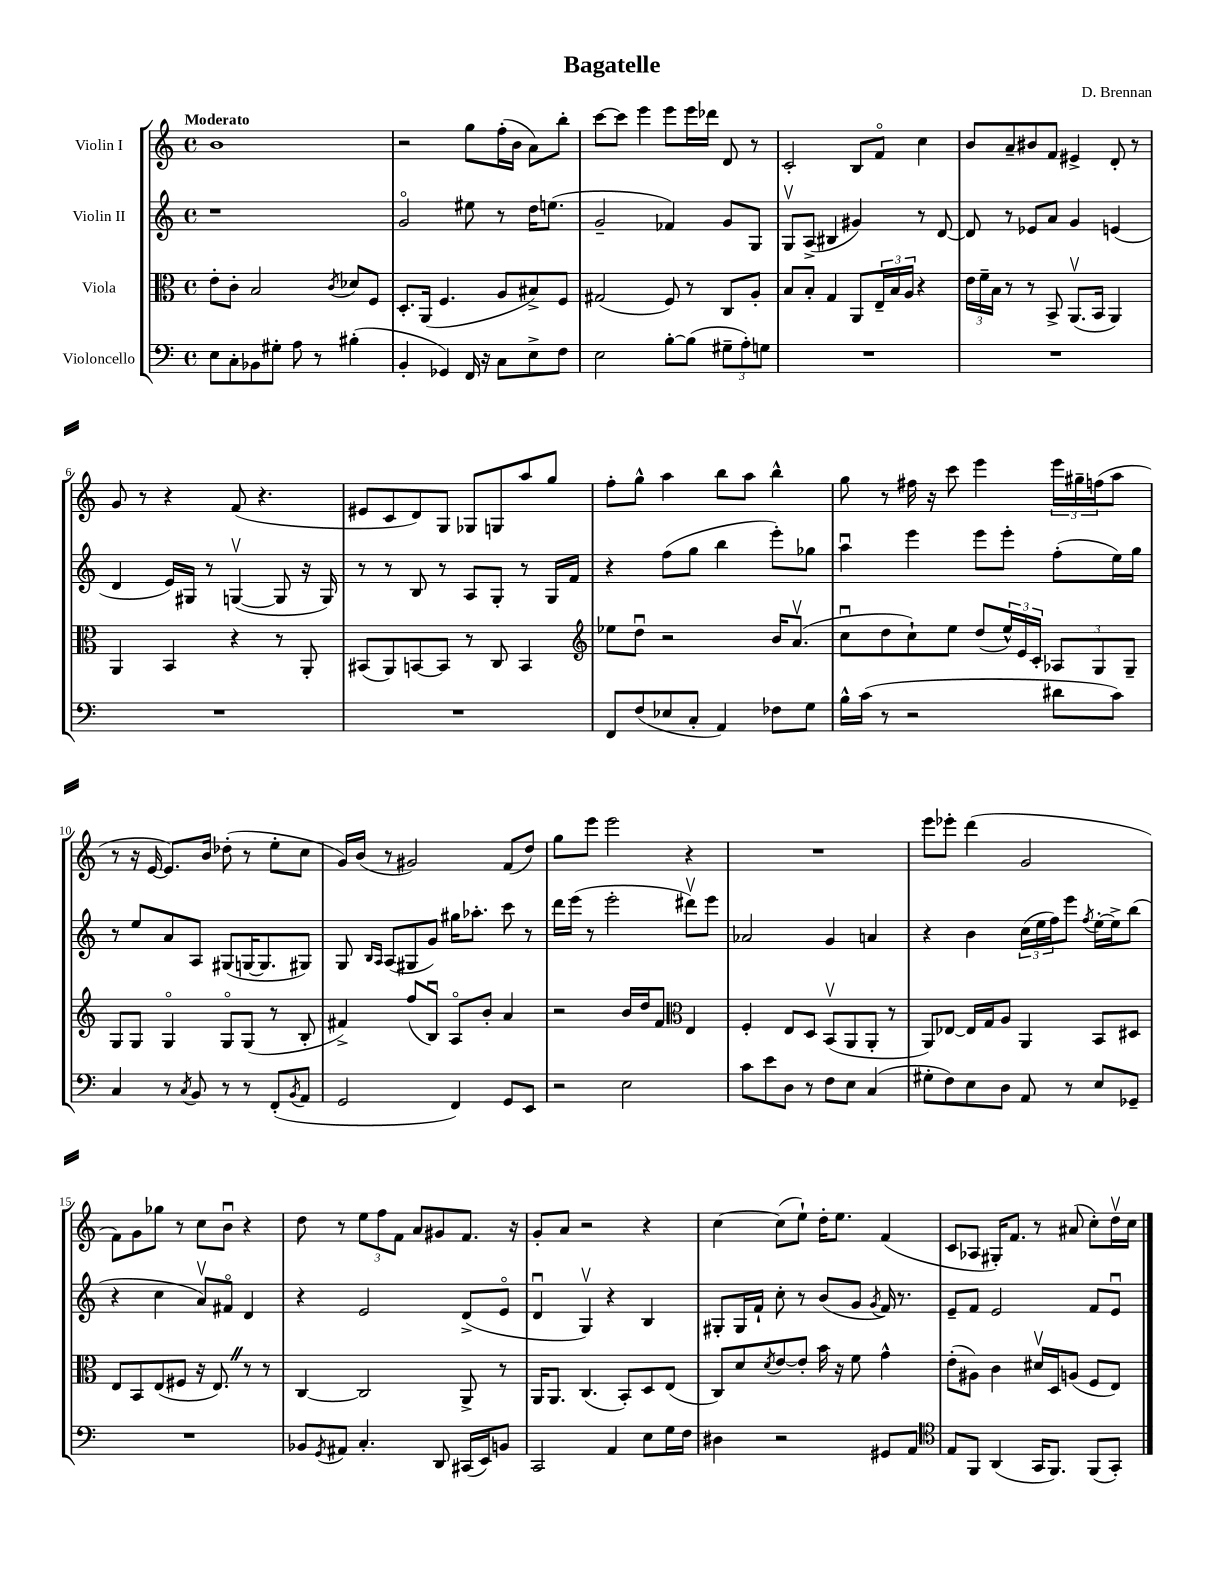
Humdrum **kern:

**kern	**kern	**kern	**kern
*staff4	*staff3	*staff2	*staff1
*clefF4	*clefC3	*clefG2	*clefG2
*k[]	*k[]	*k[]	*k[]
*M4/4	*M4/4	*M4/4	*M4/4
*met(c)	*met(c)	*met(c)	*met(c)
8E	8e'	1r	1b
8C'	8c'	.	.
8BB-	2B	.	.
8G#'	.	.	.
8A	.	.	.
8r	.	.	.
.	8qc	.	.
(4B#'	8d-	.	.
.	8F	.	.
=	=	=	=
4BB'	8.D'	2go	2r
.	(16AA	.	.
4GG-)	4.F	.	.
16FF	.	8ee#	8gg
16r	.	.	.
8C	8A	8r	(16ff'
.	.	.	16b
8E^	8B#^)	16dd	8a)
.	.	(8.ee	.
8F	8F	.	8bb'
=	=	=	=
2E	(2G#	2g~	[8ccc
.	.	.	8ccc]
.	.	.	4eee
[8B'	8F)	4f-)	8eee
(8B]	8r	.	16eee
.	.	.	16ddd-
12G#~	8C	8g	8d
12A')	.	.	.
.	8A'	8G	8r
12G	.	.	.
=	=	=	=
1r	8B	8Gv	2c'
.	8B'	(8A^	.
.	4G	4B#	.
.	8AA	4g#)	8B
.	24E~	.	8fo
.	24B	.	.
.	24A	.	.
.	4r	8r	4cc
.	.	[8d	.
=	=	=	=
1r	24e	8d]	8b
.	24f~	.	.
.	24B	.	.
.	8r	8r	8a~
.	8r	8e-	8b#
.	8BB^	8a	8f
.	(8.AAv	4g	4e#^
.	16BB	.	.
.	4AA)	(4e	8d'
.	.	.	8r
=	=	=	=
1r	4AA	4d	8g
.	.	.	8r
.	4BB	16e)	4r
.	.	16G#	.
.	.	8r	.
.	4r	([4Gv	(8f
.	.	.	4.r
.	8r	8G]	.
.	8AA'	16r	.
.	.	16G)	.
=	=	=	=
1r	(8BB#	8r	8e#
.	8AA)	8r	8c
.	[8BB	8B	8d)
.	8BB]	8r	8G
.	8r	8A	8G-
.	8C	8G'	8G
.	4BB	8r	8aa
.	.	16G	8gg
.	.	16f	.
=	=	=	=
*	*clefG2	*	*
8FF	8ee-	4r	8ff'
(8F	8ddu	.	8gg^^
8E-	2r	(8ff	4aa
8C'	.	8gg	.
4AA)	.	4bb	8bb
.	.	.	8aa
8F-	16b	8eee')	4bb^^
.	(8.av	.	.
8G	.	8gg-	.
=	=	=	=
16B^^	8ccu	4aau	8gg
(16c	.	.	.
8r	8dd	.	8r
2r	8cc`)	4eee	16ff#
.	.	.	16r
.	8ee	.	8ccc
.	(8dd	8eee	4eee
.	24ee^^)	8eee'	.
.	24e	.	.
.	24c'	.	.
8d#	12A-	(8ff'	24eee
.	.	.	24gg#~
.	12G	.	(24ff
8c)	.	16ee)	8aa
.	12G~	.	.
.	.	16gg	.
=	=	=	=
4C	8G	8r	8r
.	8G	8ee	16r
.	.	.	[16e
8r	4Go	8a	8.e])
8qC	.	.	.
8BB	.	8A	.
.	.	.	16b
8r	8Go	(8G#	(8dd-'
8r	(8G	[16G	8r
.	.	8.G]	.
(8FF'	8r	.	8ee'
8qBB	.	.	.
8AA	8B'	8G#)	8cc
=	=	=	=
2GG	4f#^)	8G	16g)
.	.	.	(16b
.	.	16qqB	.
.	.	16qqA	.
.	.	(8A	8r
.	(8ff	8G#	2g#)
.	8Bu)	8g)	.
4FF)	8Ao	16gg#	.
.	.	8.aa-'	.
.	8b'	.	.
8GG	4a	8ccc	(8f
8EE	.	8r	8dd)
=	=	=	=
2r	2r	16ddd	8gg
.	.	(16eee	.
.	.	8r	8eee
.	.	2eee'	2eee
2E	16b	.	.
.	16dd	.	.
.	8f	.	.
*	*clefC3	*	*
.	4E	8ddd#v)	4r
.	.	8eee	.
=	=	=	=
8c	4F'	2a-	1r
8e	.	.	.
8D	8E	.	.
8r	8D	.	.
8F	(8BBv	4g	.
8E	8AA	.	.
(4C	8AA'	4a	.
.	8r	.	.
=	=	=	=
8G#'	8AA)	4r	8eee
8F)	[8E-	.	8eee-'
8E	16E-]	4b	(4ddd
.	16G	.	.
8D	8A	.	.
8AA	4AA	(24cc	2g
.	.	24ee	.
.	.	24ff)	.
8r	.	8eee	.
.	.	8qff	.
8E	8BB	[16ee'	.
.	.	16ee^]	.
8GG-~	8D#	(8bb	.
=	=	=	=
1r	8E	4r	8f)
.	8BB	.	8g
.	(8E	4cc	8gg-
.	8F#	.	8r
.	16r	8av)	8cc
.	8.E)	.	.
.	.	8f#o	8bu
.	8r	4d	4r
.	8r	.	.
=	=	=	=
8BB-	[4C	4r	8dd
8qGG	.	.	.
8AA#	.	.	8r
4.C'	2C]	2e	12ee
.	.	.	12ff
.	.	.	12f
.	.	.	8a
8DD	.	.	8g#
(16CC#	8AA^	(8d^	8.f
16EE)	.	.	.
8BB	8r	8eo	.
.	.	.	16r
=	=	=	=
2CC	16AA	4du	8g'
.	8.AA	.	.
.	.	.	8a
.	(4.C	4Gv)	2r
4AA	.	4r	.
.	8BB')	.	.
8E	8D	4B	4r
16G	(8E	.	.
16F	.	.	.
=	=	=	=
4D#	8C)	8G#'	[4cc
.	8d	16G#	.
.	.	16f`	.
.	8qd	.	.
2r	[8e	8cc'	(8cc]
.	8e']	8r	8ee`)
.	16b	(8b	16dd'
.	16r	.	8.ee
.	8f	8g	.
.	.	8qg	.
8GG#	4g^^	16f)	(4f
.	.	8.r	.
8AA	.	.	.
=	=	=	=
*clefC4	*	*	*
8E	(8e'	8e~	8c
8FF	8A#)	8f	8A-
(4AA	4c	2e	16G#')
.	.	.	8.f
16GG	16d#v	.	8r
8.FF)	16D	.	.
.	(8A	.	(8a#
(8FF	8F	8f	8cc')
8GG')	8E)	8eu	16ddv
.	.	.	16cc
==	==	==	==
*-	*-	*-	*-
